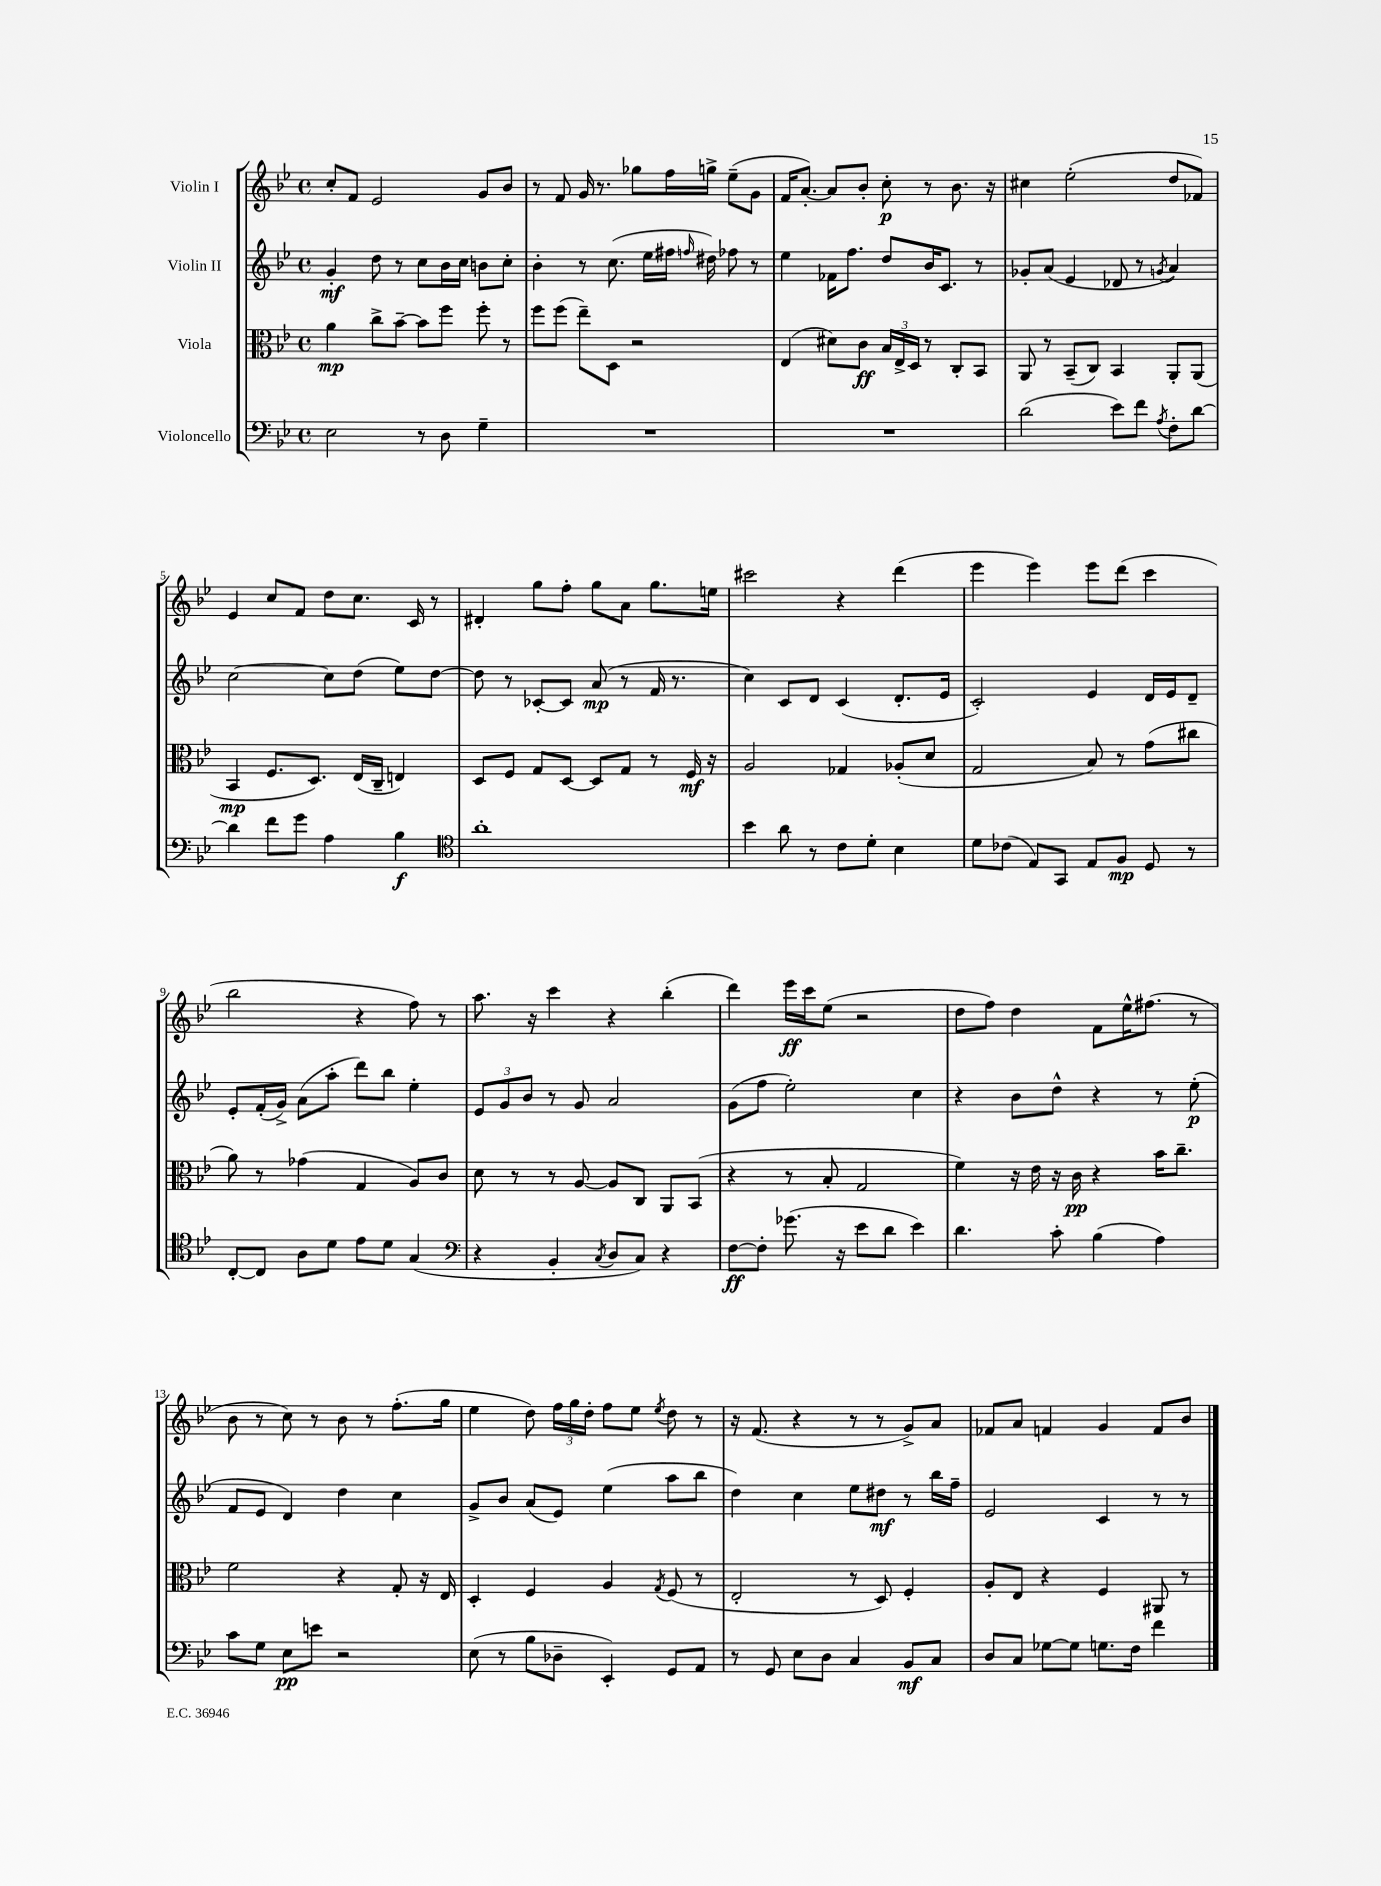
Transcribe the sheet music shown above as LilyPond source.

<<
\new StaffGroup <<
\new Staff = "s0" \with { instrumentName = "Violin I" } {
    \clef treble \key bes \major \defaultTimeSignature \time 4/4
    \autoBeamOff c''8[-. f'8] ees'2 g'8[ bes'8] |
    r8 f'8 g'16 r8. ges''8[ f''16 g''16]-> ees''8[--( g'8] |
    f'16[ a'8.]~-.) a'8[ bes'8]-. c''8-.\p r8 bes'8. r16 |
    cis''4 ees''2-.( d''8[ fes'8]) |
    ees'4 c''8[ f'8] d''8[ c''8.] c'16 r8 |
    dis'4-. g''8[ f''8]-. g''8[ a'8] g''8.[ e''16] |
    cis'''2 r4 d'''4( |
    ees'''4 ees'''4) ees'''8[ d'''8]( c'''4 |
    bes''2 r4 f''8) r8 |
    a''8. r16 c'''4 r4 bes''4-.( |
    d'''4) ees'''16[\ff c'''16 ees''8]( r2 |
    d''8[ f''8]) d''4 f'8[ ees''16-^ fis''8.]( r8 |
    bes'8 r8 c''8) r8 bes'8 r8 f''8.[-.( g''16] |
    ees''4 d''8) \tuplet 3/2 { f''16[ g''16 d''16]-. } f''8[ ees''8] \acciaccatura { ees''8 } d''8 r8 |
    r16 f'8.( r4 r8 r8 g'8[->) a'8] |
    fes'8[ a'8] f'4 g'4 f'8[ bes'8] \bar "|." |
}
\new Staff = "s1" \with { instrumentName = "Violin II" } {
    \clef treble \key bes \major \defaultTimeSignature \time 4/4
    \autoBeamOff g'4-.\mf d''8 r8 c''8[ bes'16 c''16] b'8[ c''8]-. |
    bes'4-. r8 c''8.( ees''16[ fis''16] \grace { f''16 } dis''16) fes''8 r8 |
    ees''4 fes'16[ f''8.] d''8[ bes'16 c'8.] r8 |
    ges'8[-. a'8]( ees'4 des'8 r8 \acciaccatura { g'8 } a'4) |
    c''2~ c''8[ d''8]( ees''8[) d''8]~ |
    d''8 r8 ces'8[~-. ces'8] a'8\mp( r8 f'16 r8. |
    c''4) c'8[ d'8] c'4( d'8.[-. ees'16] |
    c'2-.) ees'4 d'16[ ees'16 d'8]-- |
    ees'8[-. f'16-.( g'16]->) a'8[( a''8]-. d'''8[) bes''8] ees''4-. |
    \tuplet 3/2 { ees'8[ g'8 bes'8] } r8 g'8 a'2 |
    g'8[( f''8] ees''2-.) c''4 |
    r4 bes'8[ d''8]-^ r4 r8 ees''8-.\p( |
    f'8[ ees'8] d'4) d''4 c''4 |
    g'8[-> bes'8] a'8[( ees'8]) ees''4( a''8[ bes''8] |
    d''4) c''4 ees''8[ dis''8]\mf r8 bes''16[ f''16]-- |
    ees'2 c'4 r8 r8 \bar "|." |
}
\new Staff = "s2" \with { instrumentName = "Viola" } {
    \clef alto \key bes \major \defaultTimeSignature \time 4/4
    \autoBeamOff a'4\mp c''8[-> bes'8]~-- bes'8[ f''8] f''8-. r8 |
    f''8[ f''8]( ees''8[--) d8] r2 |
    ees4( dis'8[) c'8]\ff \tuplet 3/2 { bes16[ ees16-> d16] } r8 c8[-. bes,8] |
    a,8 r8 bes,8[--( c8]) bes,4 a,8[-. a,8]( |
    bes,4\mp f8.[ d8.]) ees16[( c16]-- e4) |
    d8[ f8] g8[ d8]~ d8[ g8] r8 f16\mf r16 |
    a2 ges4 aes8[-.( d'8] |
    g2 bes8) r8 g'8[( cis''8] |
    a'8) r8 ges'4( g4 a8[) c'8] |
    d'8 r8 r8 a8~ a8[ c8] a,8[ bes,8]( |
    r4 r8 bes8-. g2 |
    f'4) r16 ees'16 r16 c'16\pp r4 bes'16[ c''8.]-- |
    f'2 r4 g8-. r16 ees16 |
    d4-. f4 a4 \acciaccatura { g8 } f8( r8 |
    ees2-. r8 d8) f4-. |
    a8[-. ees8] r4 f4 ais,8 r8 \bar "|." |
}
\new Staff = "s3" \with { instrumentName = "Violoncello" } {
    \clef bass \key bes \major \defaultTimeSignature \time 4/4
    \autoBeamOff ees2 r8 d8 g4-- |
    R1 |
    R1 |
    d'2( ees'8[) f'8] \acciaccatura { a8 } f8[-. d'8]~ |
    d'4 f'8[ g'8] a4 bes4\f |
    \clef tenor a'1-. |
    bes'4 a'8 r8 c'8[ d'8]-. bes4 |
    d'8[ ces'8]( ees8[) g,8] ees8[ f8]\mp d8 r8 |
    c8[~-. c8] a8[ d'8] ees'8[ d'8] g4( |
    \clef bass r4 bes,4-. \acciaccatura { c8 } d8[ c8]) r4 |
    f8[~\ff f8]-. ges'8.( r16 ees'8[ d'8] ees'4) |
    d'4. c'8-. bes4( a4) |
    c'8[ g8] ees8[\pp e'8] r2 |
    ees8( r8 bes8[ des8]-- ees,4-.) g,8[ a,8] |
    r8 g,8 ees8[ d8] c4 bes,8[\mf c8] |
    d8[ c8] ges8[~ ges8] g8.[ f16] f'4 \bar "|." |
}
>>
>>
